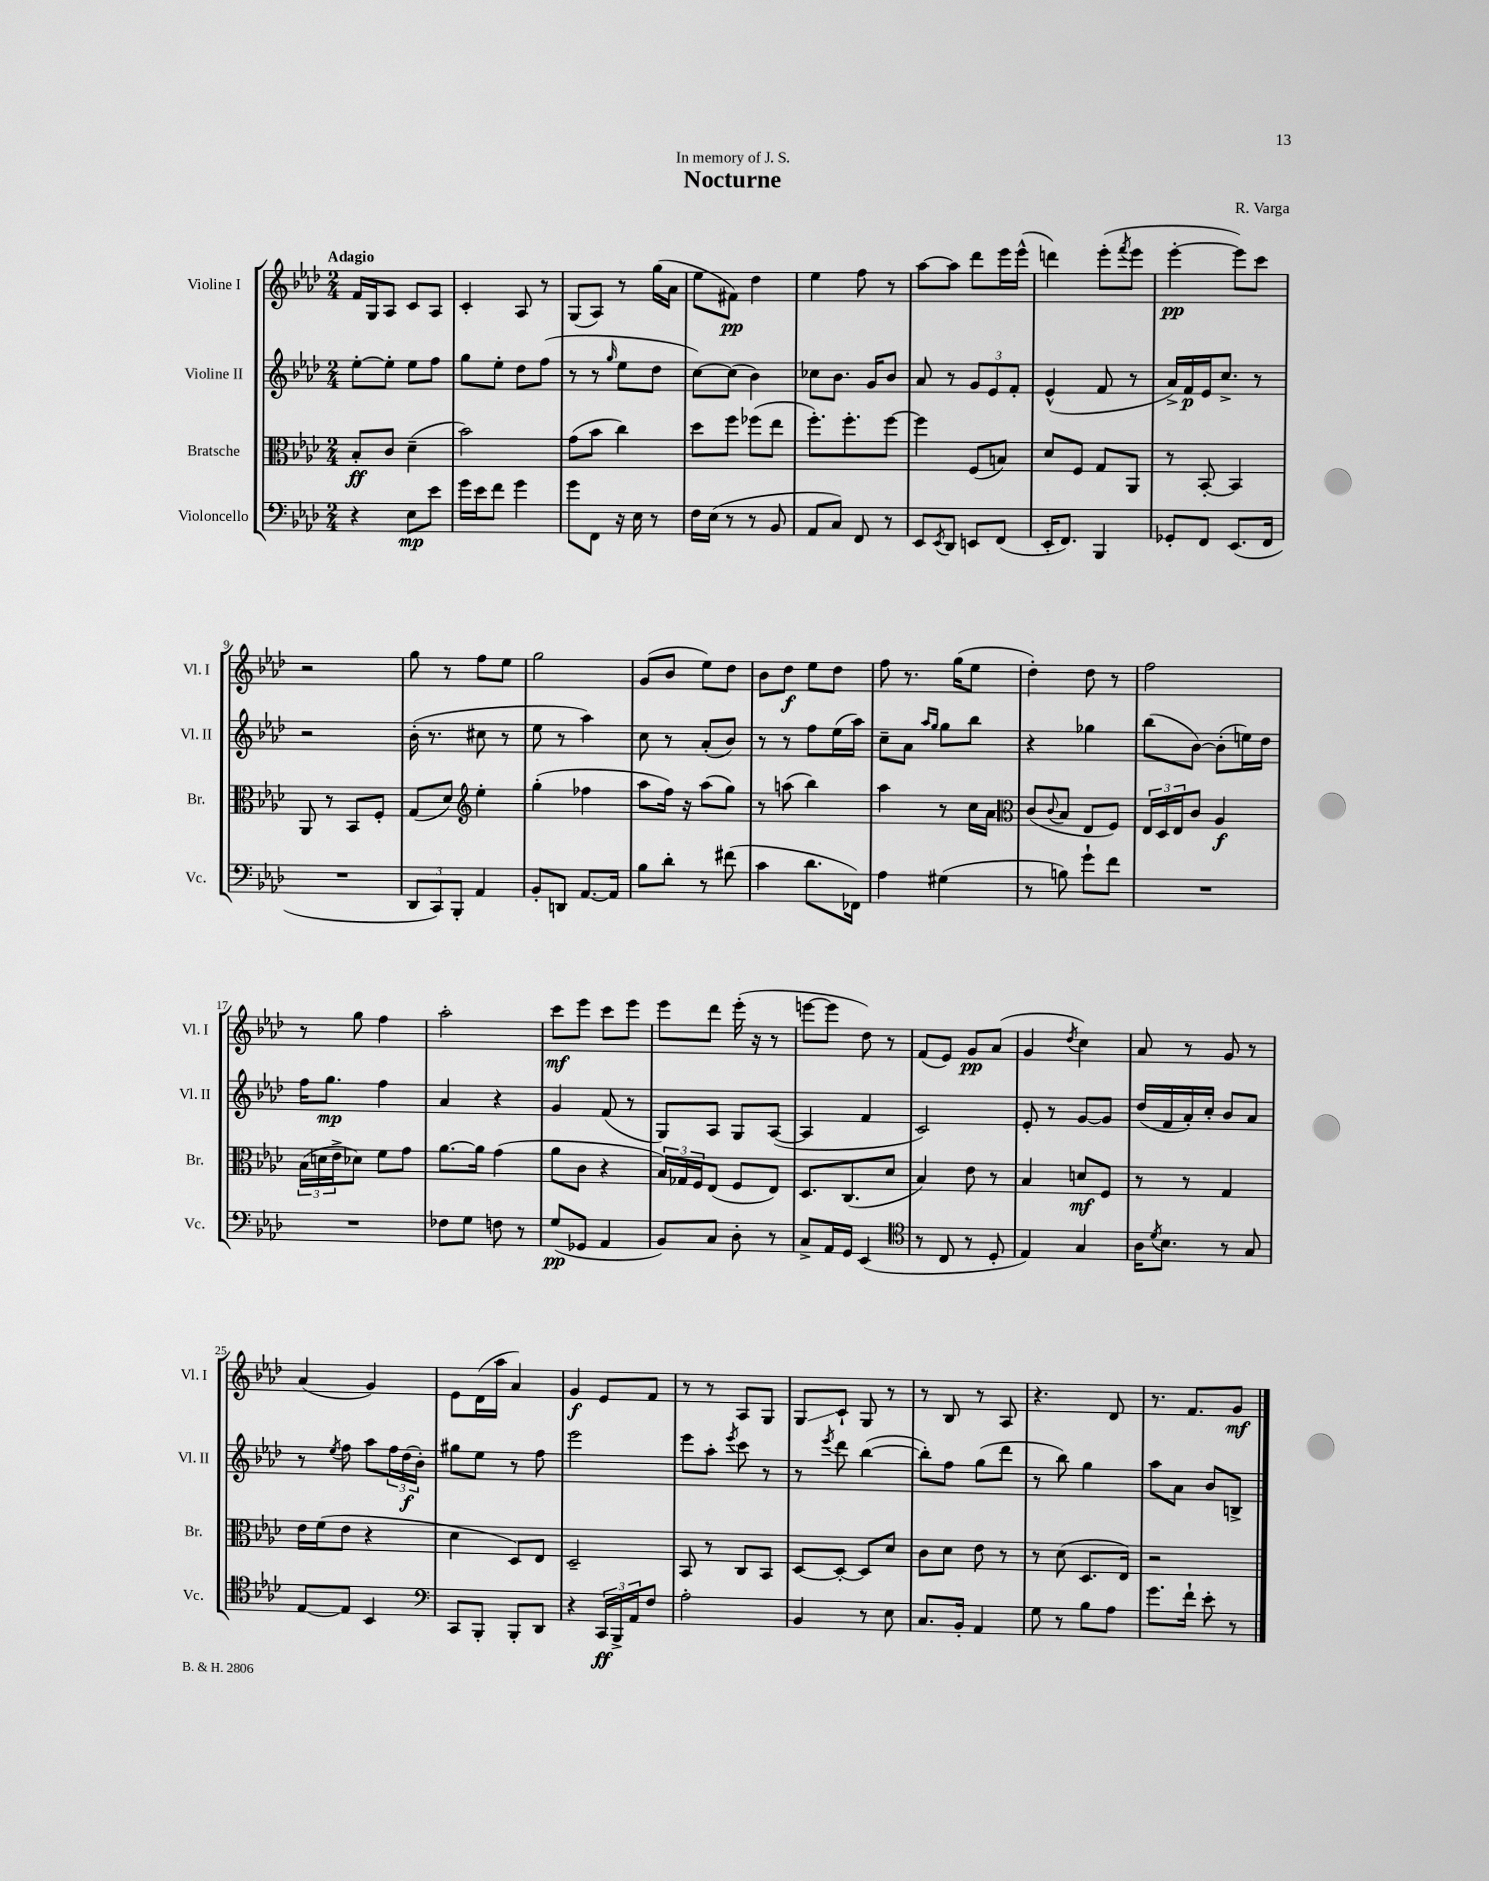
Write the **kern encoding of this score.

**kern	**kern	**kern	**kern
*staff4	*staff3	*staff2	*staff1
*clefF4	*clefC3	*clefG2	*clefG2
*k[b-e-a-d-]	*k[b-e-a-d-]	*k[b-e-a-d-]	*k[b-e-a-d-]
*M2/4	*M2/4	*M2/4	*M2/4
4r	8B-'/L	[8ee-'\L	16f/LL
.	.	.	16G/J
.	8c/J	8ee-'\]J	8A-/J
8E-\L	(4d-~\	8ee-\L	8c/L
8e-\J	.	8ff\J	8A-/J
=	=	=	=
16g\LL	2b-\)	8gg\L	4c'/
16e-\J	.	.	.
8f\J	.	8ee-'\J	.
4g\	.	8dd-\L	8A-/
.	.	(8ff\J	8r
=	=	=	=
8g\L	(8g\L	8r	(8G/L
8FF\J	8b-\J	8r	8A-/J)
.	.	16qqgg/	.
16r	4cc\)	8ee-\L	8r
16E-\	.	.	.
8r	.	8dd-\J	(16gg\LL
.	.	.	16a-\JJ
=	=	=	=
16F\LL	8dd-\L	[8cc\L)	8ee-\L
(16E-\JJ	.	.	.
8r	8ff\J	(8cc\]J	8f#\J)
8r	(8ff-\L	4b-\)	4dd-\
8BB-/	8ee-\J	.	.
=	=	=	=
8AA-/L	8.ff'\L)	8cc-\L	4ee-\
8C/J)	.	8.b-\J	.
.	8.ff'\	.	.
8FF/	.	.	8ff\
.	.	16g/LK	.
8r	[8ff\J	8b-/J	8r
=	=	=	=
8EE-/L	4ff\]	8a-/	[8aa-\L
8qEE-/	.	.	.
8DD-/J	.	8r	8aa-\]J
8EE/L	(8F/L	12g/L	8ddd-\L
.	.	12e-/	.
(8FF/J	8B/J)	.	16eee-\L
.	.	12f'/J	.
.	.	.	(16eee-^^\JJ
=	=	=	=
16EE-'/LK	8d-/L	(4e-^^/	4ddd\)
8.FF/J)	.	.	.
.	8F/J	.	.
4BBB-/	8G/L	8f/	(8eee-'\L
.	.	.	8qfff/
.	8AA-/J	8r	8eee-\J
=	=	=	=
8GG-'/L	8r	16a-^/LL)	[4eee-'\
.	.	16f/	.
8FF/J	[8BB-'/	16e-/J	.
.	.	8.cc^/J	.
(8.EE-/L	4BB-/]	.	8eee-\]L)
.	.	8r	8ccc\J
16FF/Jk	.	.	.
=	=	=	=
2r	8AA-/	2r	2r
.	8r	.	.
.	8BB-/L	.	.
.	8F'/J	.	.
=	=	=	=
12DD-/L	(8G/L	(16b-'\	8gg\
.	.	8.r	.
12CC/)	.	.	.
.	8d-/J)	.	8r
12BBB-'/J	.	.	.
*	*clefG2	*	*
4AA-/	4ee-'\	8cc#\	8ff\L
.	.	8r	8ee-\J
=	=	=	=
8BB-'/L	(4gg'\	8ee-\	2gg\
8DD/J	.	8r	.
[8.AA-/L	4ff-\	4aa-\)	.
16AA-/]Jk	.	.	.
=	=	=	=
8B-\L	8aa-\L	8cc\	(8g/L
8d-'\J	16ff\Jk)	8r	8b-/J
.	16r	.	.
8r	(8aa-\L	(8a-'/L	8ee-\L)
(8f#\	8gg\J)	8b-/J)	8dd-\J
=	=	=	=
4c\	8r	8r	8b-\L
.	(8aa\	8r	8dd-\J
8.d-\L	4bb-\)	8ff\L	8ee-\L
.	.	(16ee-\L	8dd-\J
16FF-\Jk)	.	16aa-\JJ)	.
=	=	=	=
4A-\	4aa-\	8cc~\L	8ff\
.	.	8a-\J	8.r
.	.	16qqaa-/LL	.
.	.	16qqgg/JJ	.
(4G#\	8r	8gg\L	.
.	.	.	(16gg\LK
.	16cc\LL	8bb-\J	8ee-\J
.	16a-\JJ	.	.
=	=	=	=
*	*clefC3	*	*
8r	(8c/L	4r	4dd-'\)
.	8qqc/	.	.
8B\)	8B-/J	.	.
8g`\L	8E-/L	4gg-\	8dd-\
8f\J	8F/J)	.	8r
=	=	=	=
2r	24E-/LL	(8bb-\L	2ff\
.	24D-/	.	.
.	24E-/J	.	.
.	8c/J	[8b-\J)	.
.	4A-/	(8b-'\]L	.
.	.	16ee\L)	.
.	.	16dd-\JJ	.
=	=	=	=
2r	(24B-\LL	16ff\LK	8r
.	24d\	.	.
.	.	8.gg\J	.
.	24e-^\J	.	.
.	8d-\J)	.	8gg\
.	8f\L	4ff\	4ff\
.	8g\J	.	.
=	=	=	=
8F-\L	[8.a-\L	4a-/	2aa-'\
8G\J	.	.	.
.	16a-\]Jk	.	.
8F\	(4g\	4r	.
8r	.	.	.
=	=	=	=
(8G/L	8a-\L	4g/	8ccc\L
8GG-/J	8c\J	.	8eee-\J
4AA-/	4r	(8f/	8ccc\L
.	.	8r	8eee-\J
=	=	=	=
8BB-/L)	24B-/LL)	8G/L)	8eee-\L
.	24G-/	.	.
.	24F/J	.	.
8C/J	(8E-/J	8A-/J	8ddd-\J
8D-'\	8F/L	8G/L	(16eee-'\
.	.	.	16r
8r	8E-/J)	([8A-/J	8r
=	=	=	=
8C^/L	8.D-/L	4A-/]	[8eee\L
16AA-/L	.	.	8eee\]J
16GG/JJ	(8.C/	.	.
(4EE-/	.	4f/	8dd-\)
.	8d-/J	.	8r
=	=	=	=
*clefC4	*	*	*
8r	4B-/)	2c/)	(8f/L
8C/	.	.	8e-/J)
8r	8e-\	.	8g/L
8D-'/	8r	.	(8a-/J
=	=	=	=
4E-/)	4B-/	8e-'/	4g/
.	.	8r	.
.	.	.	8qdd-/
4G/	8d/L	[8g/L	4cc\)
.	8F/J	8g/]J	.
=	=	=	=
16A-\LK	8r	(16dd-/LL	8a-/
8qd-/	.	.	.
8.B-\J	.	16f/	.
.	8r	16a-'/)	8r
.	.	16cc'/JJ	.
8r	4G/	8b-/L	8g/
8G/	.	8a-/J	8r
=	=	=	=
[8E-/L	16e-\LL	8r	(4a-/
.	(16f\J	.	.
.	.	8qee-/	.
8E-/]J	8e-\J	8ff\	.
4BB-/	4r	8aa-\L	4g/)
.	.	24ff\L	.
.	.	(24dd-\	.
.	.	24b-'\JJ)	.
=	=	=	=
*clefF4	*	*	*
8CC/L	4d-\	8gg#\L	8e-\L
8BBB-'/J	.	8ee-\J	(16d-\L
.	.	.	16aa-\JJ
8BBB-'/L	8D-/L)	8r	4a-/)
8DD-/J	8E-/J	8ff\	.
=	=	=	=
4r	2D-~/	2eee-\	4g/
24CC/LL	.	.	8e-/L
24BBB-^/	.	.	.
24AA-/J	.	.	.
8F/J	.	.	8f/J
=	=	=	=
2A-'\	8BB-/	8eee-\L	8r
.	8r	8aa-'\J	8r
.	.	8qeee-/	.
.	8C/L	8ccc\	8A-/L
.	8BB-/J	8r	8G/J
=	=	=	=
4BB-/	[8D-/L	8r	8G/L
.	.	8qeee-/	.
.	8D-'/_J	8ddd-\	8c`/J
8r	8D-/]L	([4bb-\	8G/
8E-\	8d-/J	.	8r
=	=	=	=
8.C/L	8c\L	8bb-'\]L)	8r
.	8d-\J	8ff\J	8B-/
16BB-'/Jk	.	.	.
4AA-/	8e-\	(8gg\L	8r
.	8r	8ddd-\J	8A-/
=	=	=	=
8G\	8r	8r	4.r
8r	(8d-\	8bb-\)	.
8B-\L	8.D-/L	4gg\	.
8A-\J	.	.	8d-/
.	16E-/Jk)	.	.
=	=	=	=
8.g\L	2r	8aa-\L	8.r
.	.	8a-\J	.
16f`\Jk	.	.	8.f/L
8e-'\	.	8b-/L	.
8r	.	8B^/J	8g/J
==	==	==	==
*-	*-	*-	*-
